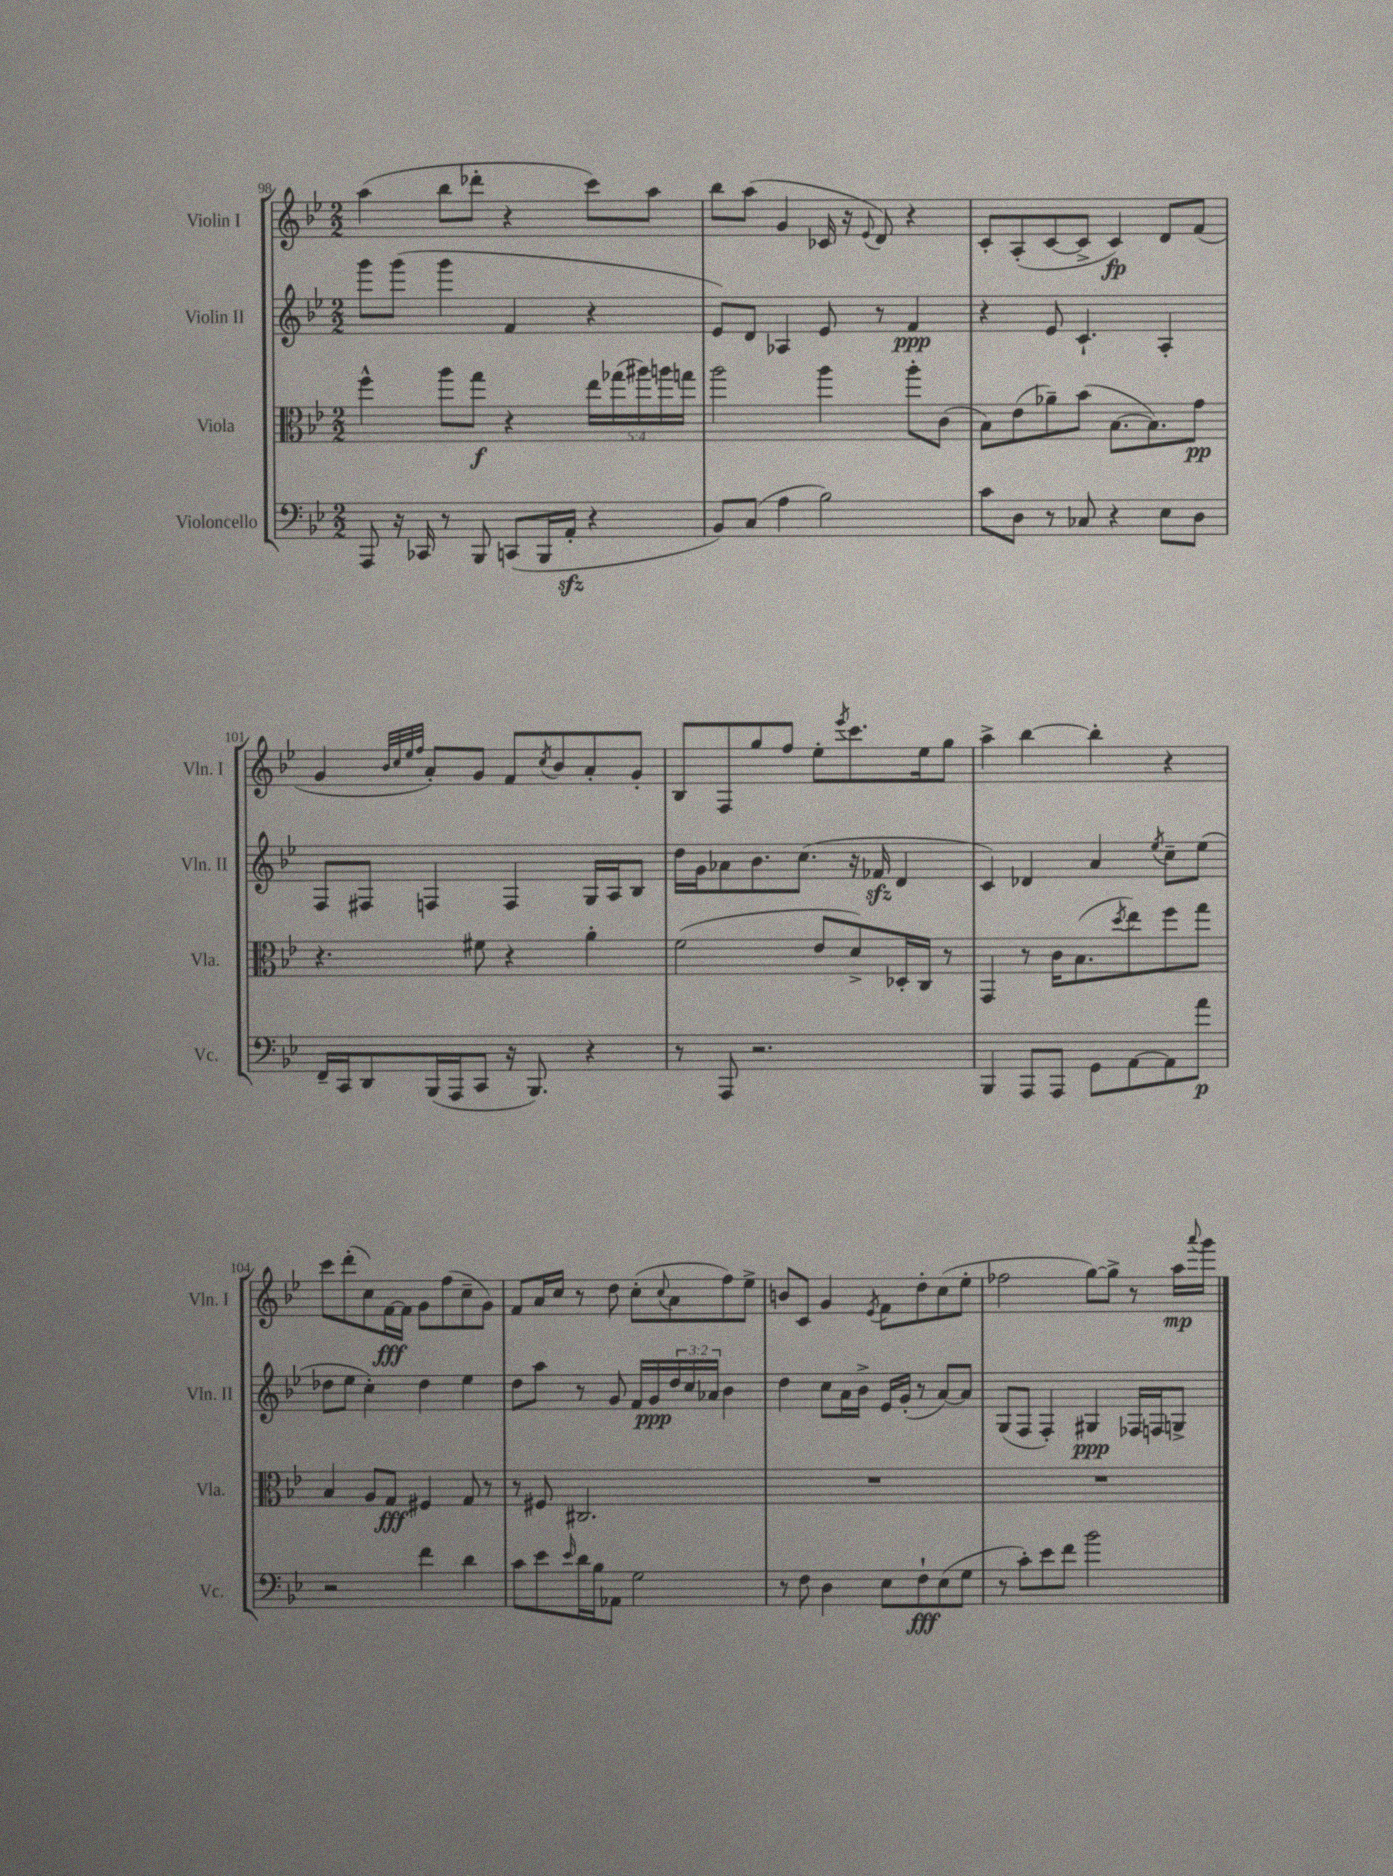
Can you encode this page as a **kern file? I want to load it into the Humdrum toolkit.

**kern	**kern	**kern	**kern
*staff4	*staff3	*staff2	*staff1
*clefF4	*clefC3	*clefG2	*clefG2
*k[b-e-]	*k[b-e-]	*k[b-e-]	*k[b-e-]
*M2/2	*M2/2	*M2/2	*M2/2
8AAA/	4ff^^\	8ggg\L	(4aa\
16r	.	(8ggg\J	.
16CC-/	.	.	.
8r	8aa\L	4ggg\	8bb-\L
8BBB-/	8gg\J	.	8ddd-'\J
(8CC/L	4r	4f/	4r
16BBB-/L	.	.	.
16AA'/JJ	.	.	.
4r	20ee-\LL	4r	8ccc\L)
.	(20gg-\	.	.
.	20aa#\)	.	.
.	.	.	8aa\J
.	20aa\	.	.
.	20gg\JJ	.	.
=	=	=	=
8BB-/L)	2aa\	8e-/L)	8bb-\L
(8C/J	.	8d/J	(8aa\J
4A\	.	4A-/	4g/
2B-\)	4aa\	8e-/	16c-/
.	.	.	16r
.	.	.	8qqe-/
.	.	8r	8d/)
.	8aa'\L	4f/	4r
.	(8c\J	.	.
=	=	=	=
8c\L	8B-\L)	4r	8c'/L
8D\J	(8e-\	.	(8A'/
8r	8a-~\)	8e-/	[8c/
8C-/	(8b-\J	4.c`/	8c^/]J
4r	[8.B-\L	.	4c/)
.	8.B-\])	.	.
8E-\L	.	4A'/	8d/L
8D\J	8g\J	.	(8f/J
=	=	=	=
16FF~/LL	4.r	8F/L	4g/
16CC/J	.	.	.
8DD/	.	8F#/J	.
.	.	.	32qqb-/LLL
.	.	.	32qqcc/
.	.	.	32qqee-/
.	.	.	32qqff/JJJ
(16BBB-/L	.	4F/	8a'/L)
16AAA/J	.	.	.
8CC/J	8f#\	.	8g/J
16r	4r	4F/	8f/L
8.BBB-/)	.	.	.
.	.	.	8qcc/
.	.	.	8b-/
4r	4a'\	16G/LL	8a'/
.	.	16A/J	.
.	.	8B-/J	8g'/J
=	=	=	=
8r	(2f\	16dd\LL	8B-/L
.	.	16g\J	.
8AAA/	.	8a-\	8F/
2.r	.	8.b-\	8gg/
.	.	.	8ff/J
.	.	(8.cc\J	.
.	8e-/L	.	8ee-'\L
.	.	.	8qeee-/
.	8d^/)	16r	8.ccc\
.	.	16f-/	.
.	16D-'/L	4d/	.
.	16C/JJ	.	16ee-\k
.	8r	.	8gg\J
=	=	=	=
4BBB-/	4GG/	4c/)	4aa^\
8AAA/L	8r	4d-/	[4bb-\
8AAA/J	16c\LK	.	.
.	(8.B-\	.	.
8GG\L	.	4a/	4bb-'\]
.	8qdd/	.	.
[8AA\	8ee-\)	.	.
.	.	8qee-/	.
8AA\]	8ff\	8cc~\L	4r
8a\J	8gg\J	(8ee-\J	.
=	=	=	=
2r	4B-/	8dd-\L	8ccc\L
.	.	8ee-\J	(8ddd'\
.	8A/L	4cc'\)	8cc\)
.	8G/J	.	[16f\L
.	.	.	16f\]JJ
4f\	4F#/	4dd-\	8g\L
.	.	.	(8ff\
4d\	8G/	4ee-\	8cc~\
.	8r	.	8g\J)
=	=	=	=
8c\L	8r	8dd\L	8f/L
8e-\	8F#/	8aa\J	16a/L
.	.	.	16cc/JJ
16qqe-/	.	.	.
16d\L	2.C#/	8r	8r
16B-\J	.	.	.
8AA-\J	.	8g/	8dd\
2G\	.	16f/LL	(8cc'\L
.	.	16g/	.
.	.	.	8qqcc/
.	.	24dd/	8a\
.	.	24cc/	.
.	.	24a-/JJ	.
.	.	4b-\	8ff\)
.	.	.	8ee-^\J
=	=	=	=
8r	1r	4dd\	8b/L
8F\	.	.	8c/J
4D\	.	8cc\L	4g/
.	.	16a\L	.
.	.	16b-^\JJ	.
.	.	.	8qe-/
8E-\L	.	16e-/LL	8f\L
.	.	(16g'/JJ	.
8F`\	.	8r	8dd'\
(8E-\	.	[8a/L)	(8cc\
8G\J	.	8a/]J	8ee-'\J
=	=	=	=
8r	1r	(8G/L	2ff-\
8c'\L)	.	8F/J	.
8e-\	.	4F'/)	.
8f\J	.	.	.
2b-\	.	4G#/	[8gg\L)
.	.	.	8gg^\]J
.	.	16F-/LL	8r
.	.	16F/J	.
.	.	8G^/J	16aa\LL
.	.	.	8qqaaa/
.	.	.	16ggg\JJ
==	==	==	==
*-	*-	*-	*-
